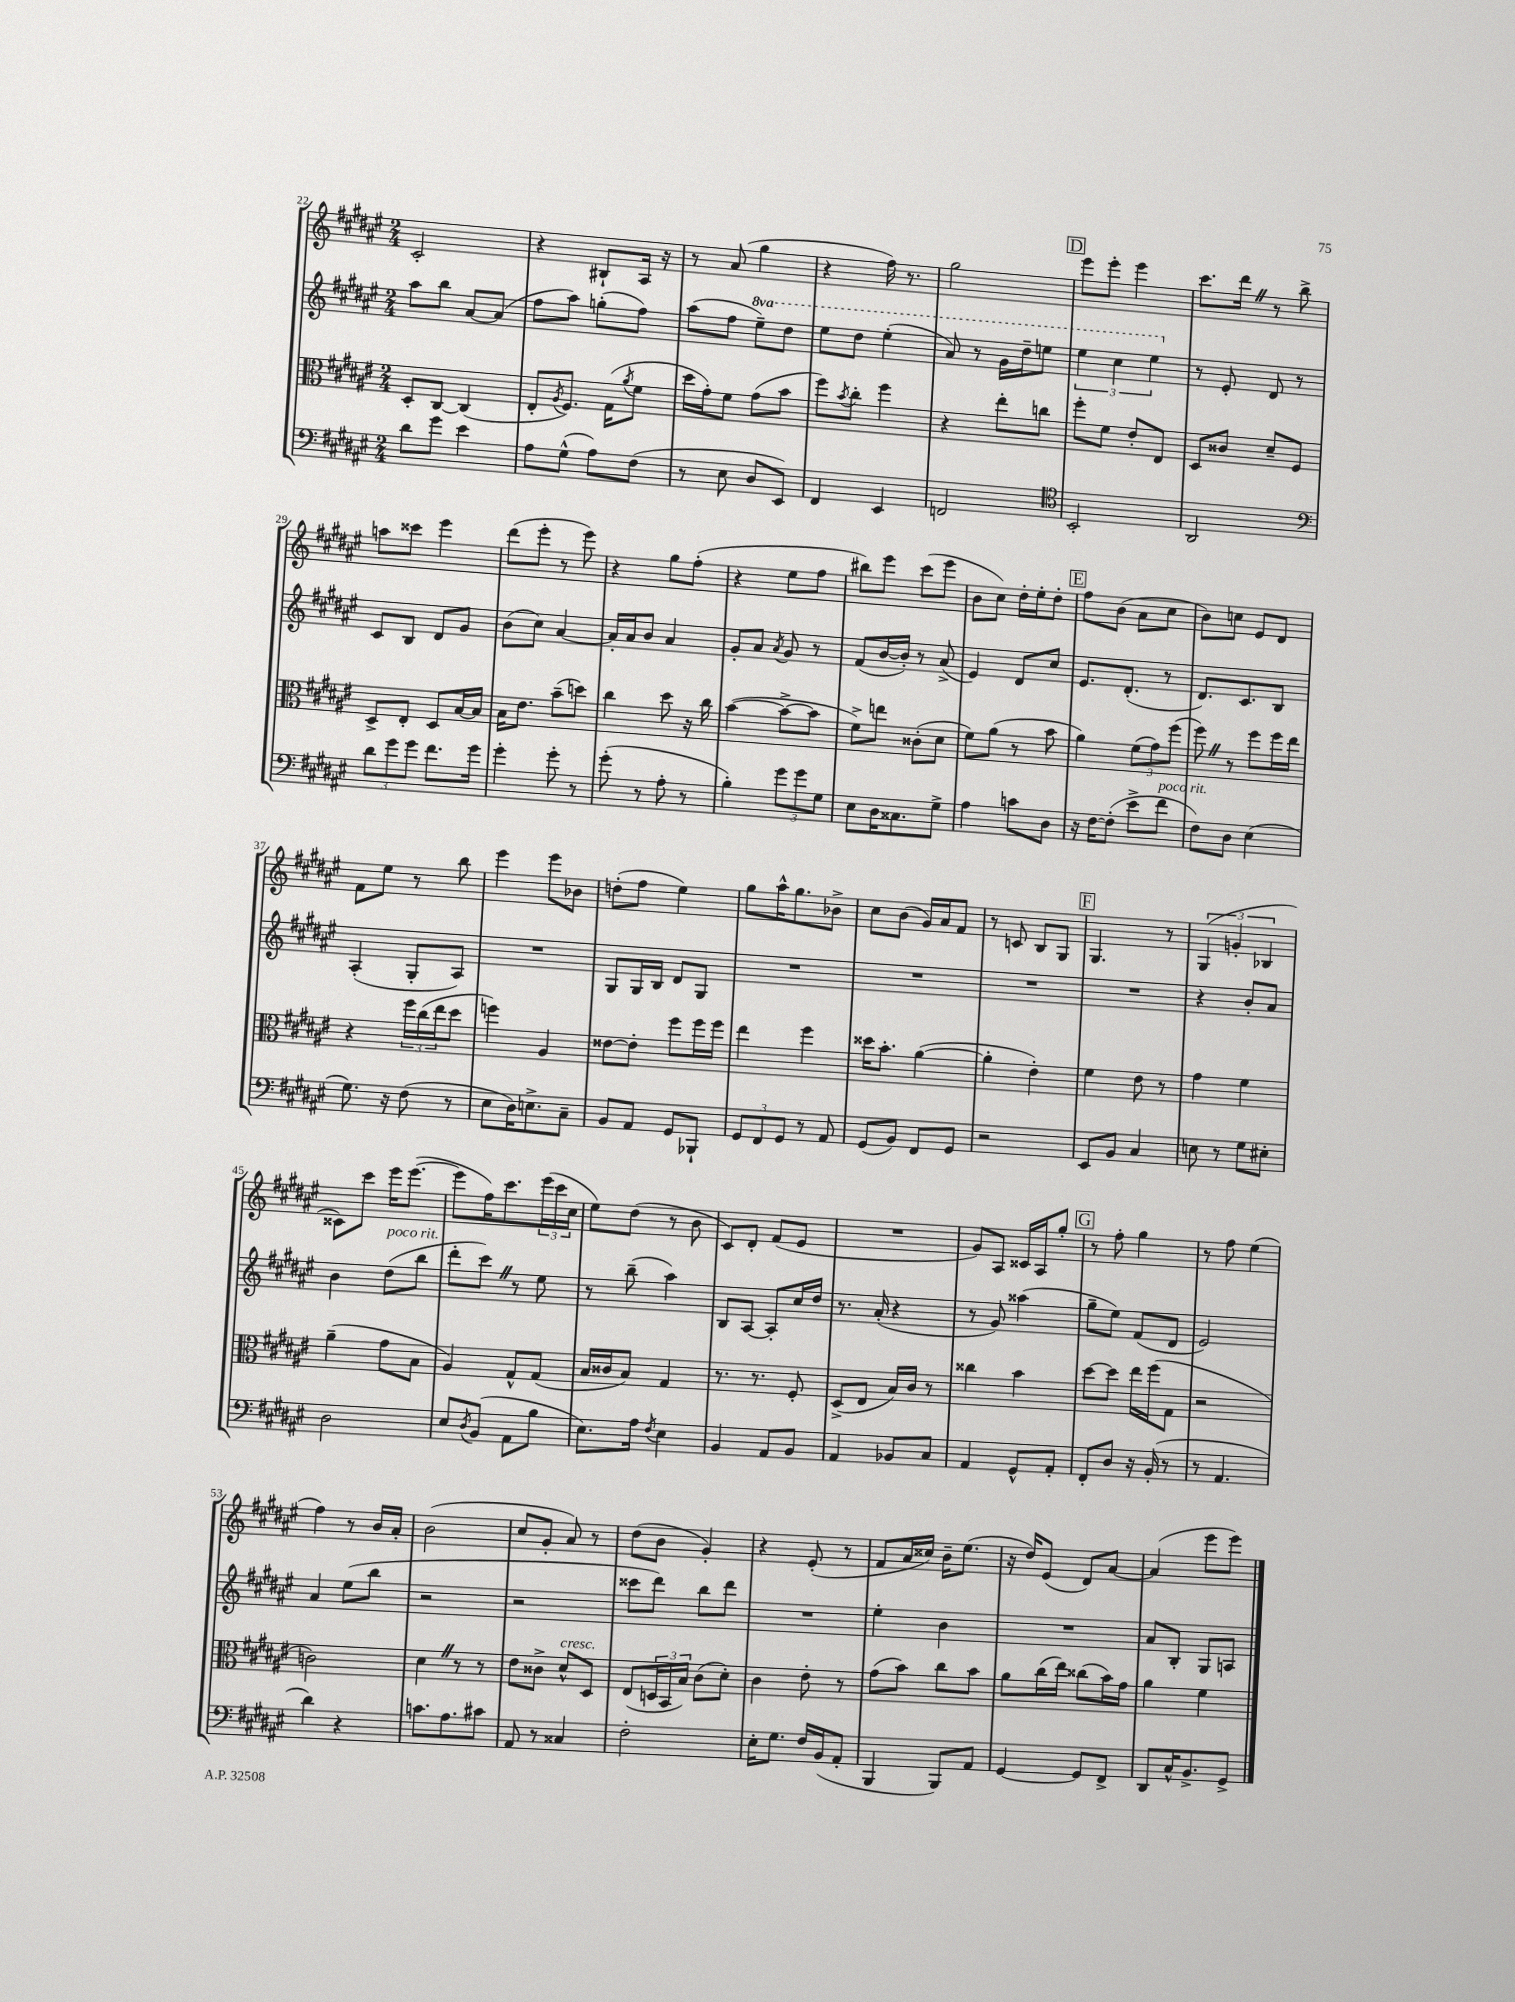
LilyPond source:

<<
\new StaffGroup <<
\new Staff = "s0" {
    \clef treble \key fis \major \numericTimeSignature \time 2/4
    cis'2-. |
    r4 bis8-! ais16 r16 |
    r8 ais'8( gis''4 |
    r4 fis''16) r8. |
    gis''2 |
    \mark \markup { \box "D" } eis'''8 eis'''8-. eis'''4 |
    cis'''8. dis'''16 \once \override BreathingSign.text = \markup { \musicglyph "scripts.caesura.straight" } \breathe r8 b''8-> |
    a''8 cisis'''8 eis'''4 |
    dis'''8( eis'''8-. r8 eis'''8) |
    r4 gis''8 fis''8-.( |
    r4 eis''8 fis''8 |
    bis''8) eis'''8 cis'''8( eis'''8 |
    b'8 cis''8) dis''16-. eis''16-. dis''8-. |
    \mark \markup { \box "E" } fis''8 b'8( ais'8 cis''8 |
    b'8) c''8 eis'8 dis'8 |
    fis'8 eis''8 r8 b''8 |
    eis'''4 eis'''8 bes'8 |
    d''8-.( fis''8 eis''4) |
    gis''8 ais''16-^ gis''8. bes'8-> |
    cis''8 b'8( gis'16) ais'16 fis'8 |
    r8 c'8 b8 gis8 |
    \mark \markup { \box "F" } gis4. r8 |
    \tuplet 3/2 { gis4( g'4-. bes4 } |
    cisis'8) cis'''8 eis'''16 eis'''8.~( |
    eis'''8 fis''16) cis'''8. \tuplet 3/2 { eis'''16( cis'''16 cis''16 } |
    eis''8) dis''8( r8 b'8 |
    cis'8) dis'8-. fis'8( eis'8 |
    R2 |
    gis'8) ais8 cisis'16 ais16 gis''8-. |
    \mark \markup { \box "G" } r8 fis''8-. gis''4 |
    r8 fis''8 eis''4( |
    fis''4) r8 b'16 ais'16-. |
    b'2( |
    cis''8 gis'8-. ais'8) r8 |
    dis''8( b'8 gis'4-.) |
    r4 eis'8-.( r8 |
    fis'8 ais'16 cisis''16) b'16-- eis''8.( |
    r16 dis''16) eis'8( dis'8) ais'8~ |
    ais'4( eis'''8 eis'''8) \bar "|." |
}
\new Staff = "s1" {
    \clef treble \key fis \major \numericTimeSignature \time 2/4 \set Staff.ottavationMarkups = #ottavation-simple-ordinals
    ais''8 b''8 ais'8~ ais'8( |
    fis''8 ais''8) g''8-.( fis''8) |
    ais''8( fis''8 \ottava #1 eis'''8--) dis'''8 |
    eis'''8 dis'''8 eis'''4-.( |
    ais''8) r8 gis''16 dis'''16-- e'''8 |
    \mark \markup { \box "D" } \tuplet 3/2 { eis'''4 cis'''4 eis'''4 \ottava #0 } |
    r8 eis'8-. dis'8 r8 |
    cis'8 b8 dis'8 gis'8 |
    b'8( cis''8) ais'4~ |
    ais'16-. ais'16 b'8 ais'4 |
    gis'8-. ais'8 \acciaccatura { ais'8 } gis'8 r8 |
    fis'8( b'16~ b'16-.) r8 ais'8->( |
    eis'4) dis'8 cis''8 |
    \mark \markup { \box "E" } eis'8. dis'8.-.( r8 |
    dis'8.) cis'8. b8 |
    ais4-.( gis8-. ais8) |
    R2 |
    gis8 gis16 b16 dis'8 gis8 |
    R2 |
    R2 |
    R2 |
    \mark \markup { \box "F" } R2 |
    r4 b'8-. ais'8 |
    b'4 dis''8^\markup { \italic "poco rit." }( b''8 |
    dis'''8-. cis'''8) \once \override BreathingSign.text = \markup { \musicglyph "scripts.caesura.straight" } \breathe r8 eis''8 |
    r8 b''8--( ais''4) |
    b8 ais8~ ais8-. cis''16 dis''16 |
    r8. ais'16-.( r4 |
    r8 gis'8) aisis''4( |
    \mark \markup { \box "G" } gis''8-- eis''8) fis'8( dis'8 |
    eis'2) |
    ais'4 eis''8( b''8 |
    r2 |
    r2 |
    cisis'''8 dis'''8) b''8 dis'''8 |
    R2 |
    eis''4-. b'4 |
    R2 |
    ais'8 b8-. gis8 a8 \bar "|." |
}
\new Staff = "s2" {
    \clef alto \key fis \major \numericTimeSignature \time 2/4
    dis8-. cis8~ cis4( |
    eis8-. \acciaccatura { ais8 } fis8.) gis16( \acciaccatura { ais'8 } fis'8 |
    dis''16 gis'16-.) fis'8 gis'8( b'8 |
    fis''8) \acciaccatura { b'8 } cis''8-. fis''4 |
    r4 eis''8-. c''8 |
    \mark \markup { \box "D" } fis''8-. fis'8 eis'8-. eis8 |
    dis8 cisis'8 dis'8-- fis8 |
    dis8-> eis8-. dis8 b16~ b16 |
    b16 eis'8. b'8--( d''8) |
    cis''4 dis''8 r16 cis''16 |
    b'4~( b'8~-> b'8 |
    fis'8->) e''8 cisis'8-.( dis'8 |
    fis'8) ais'8( r8 b'8 |
    \mark \markup { \box "E" } ais'4) \tuplet 3/2 { fis'8( gis'8) fis''8( } |
    fis''8) \once \override BreathingSign.text = \markup { \musicglyph "scripts.caesura.straight" } \breathe r8 fis''8 fis''16 eis''16 |
    r4 \tuplet 3/2 { fis''16 cis''16( eis''16 } dis''8 |
    f''4) ais4 |
    eisis'8~ eisis'8-. fis''8 fis''16 fis''16 |
    eis''4 fis''4 |
    disis''16 b'8.-. ais'4~( |
    ais'4-. eis'4-.) |
    \mark \markup { \box "F" } fis'4 eis'8 r8 |
    gis'4 fis'4 |
    ais'4--( gis'8 b8 |
    ais4) gis8-^ gis8( |
    b16 cisis'16 b8) gis4 |
    r8. r8. fis8-. |
    dis8->( eis8 b16) cis'16 r8 |
    cisis''4 b'4 |
    \mark \markup { \box "G" } dis''8~ dis''8 eis''16 fis''16( gis8 |
    r2 |
    c'2) |
    dis'4 \once \override BreathingSign.text = \markup { \musicglyph "scripts.caesura.straight" } \breathe r8 r8 |
    eis'8 cisis'8-> dis'8-^^\markup { \italic "cresc." } dis8 |
    eis8( \tuplet 3/2 { d16 b,16 b16) } cis'8( dis'8-.) |
    cis'4 eis'8-. r8 |
    gis'8( b'8) cis''8 b'8 |
    ais'8 cis''16( eis''16) cisis''8( b'16) gis'16 |
    ais'4 fis'4 \bar "|." |
}
\new Staff = "s3" {
    \clef bass \key fis \major \numericTimeSignature \time 2/4
    dis'8 gis'8 eis'4 |
    ais8 gis8-^( ais8) fis8( |
    r8 eis8 dis8 eis,8) |
    fis,4 eis,4 |
    f,2 |
    \mark \markup { \box "D" } \clef tenor b,2-. |
    ais,2 |
    \clef bass \tuplet 3/2 { dis'8 gis'8 gis'8 } fis'8. gis'16 |
    gis'4-. gis'8-. r8 |
    gis'8-.( r8 ais8-. r8 |
    b4-.) \tuplet 3/2 { gis'8 gis'8 gis8 } |
    eis8 dis16 cisis8. gis8-> |
    ais4 c'8 dis8 |
    \mark \markup { \box "E" } r16 fis16~ fis8-.( eis'8-> fis'8^\markup { \italic "poco rit." } |
    fis8) dis8 eis4( |
    gis8.) r16 fis8( r8 |
    eis8 dis16) e8.-> cis8-- |
    b,8 ais,8 gis,8 bes,,8-! |
    \tuplet 3/2 { gis,8 fis,8 gis,8 } r8 ais,8 |
    gis,8( b,8) fis,8 gis,8 |
    r2 |
    \mark \markup { \box "F" } eis,8 b,8 cis4 |
    e8 r8 gis8 eis8-. |
    dis2 |
    eis8 \acciaccatura { dis8 } b,8( ais,8 b8 |
    eis8.) ais16 \acciaccatura { fis8 } eis4 |
    b,4 ais,8 b,8 |
    ais,4 bes,8 cis8 |
    ais,4 gis,8-^ ais,8-. |
    \mark \markup { \box "G" } fis,8-. dis8 r16 b,16-.( r8 |
    r8 ais,4. |
    dis'4) r4 |
    c'8. ais8. cis'8 |
    ais,8 r8 cisis4 |
    fis2-. |
    eis16-. gis8. fis16 b,16( ais,8-. |
    b,,4 b,,8) ais,8 |
    gis,4~ gis,8 fis,8-> |
    dis,8 cis16-^ b,8.-> gis,8-> \bar "|." |
}
>>
>>
\layout { \context { \Score currentBarNumber = #22 } }
